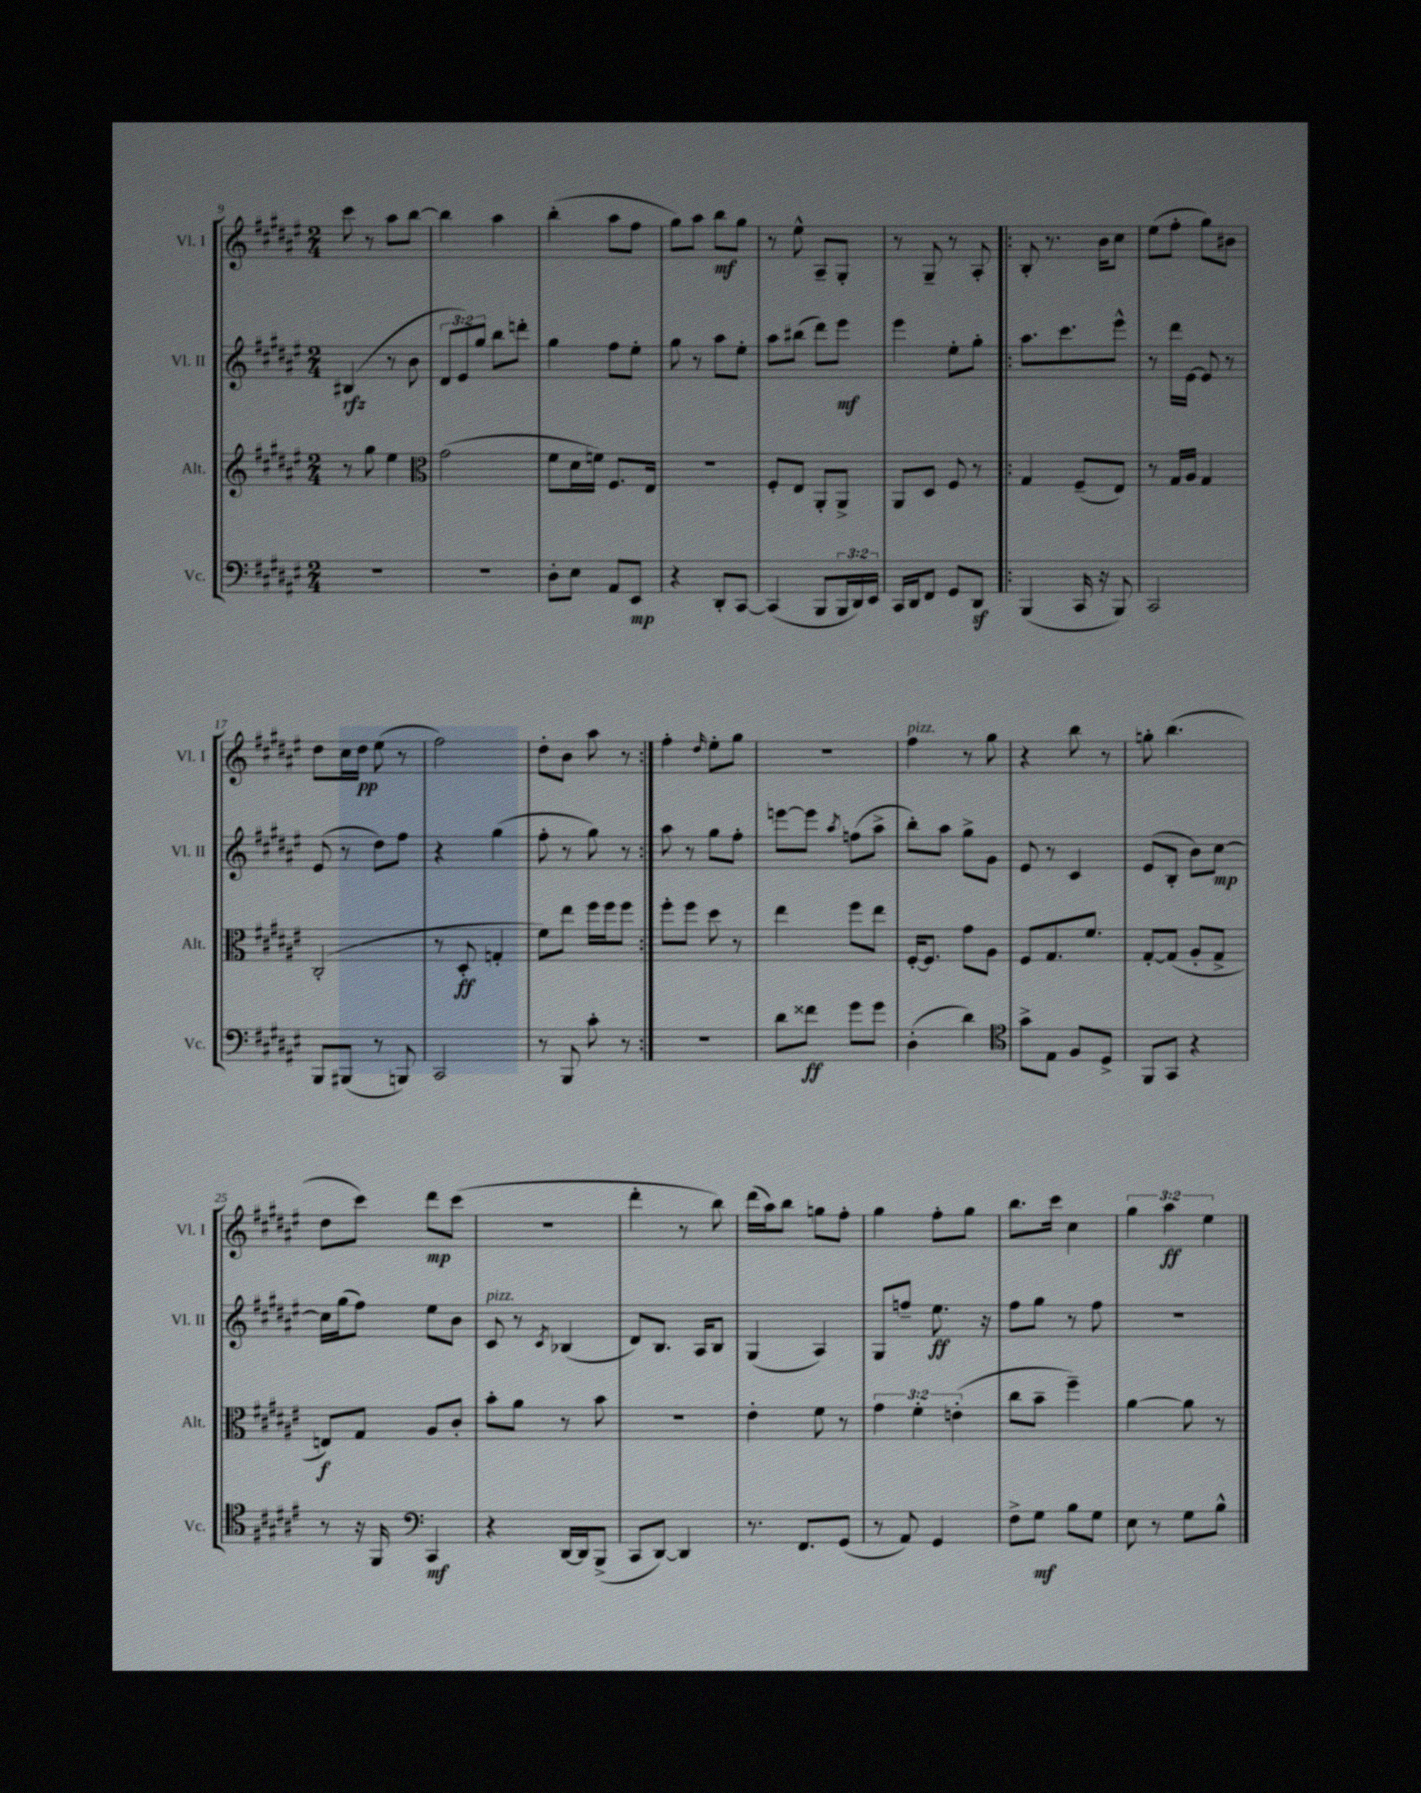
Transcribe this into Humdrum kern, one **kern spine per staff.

**kern	**kern	**kern	**kern
*staff4	*staff3	*staff2	*staff1
*clefF4	*clefG2	*clefG2	*clefG2
*k[f#c#g#d#a#e#]	*k[f#c#g#d#a#e#]	*k[f#c#g#d#a#e#]	*k[f#c#g#d#a#e#]
*M2/4	*M2/4	*M2/4	*M2/4
2r	8r	(4B#	8ccc#
.	8gg#	.	8r
.	4ee#	8r	8aa#
.	.	8b	[8bb
=	=	=	=
*	*clefC3	*	*
2r	(2g#	12d#	4bb]
.	.	12e#)	.
.	.	12gg#	.
.	.	8bb	4aa#
.	.	8ddd'	.
=	=	=	=
8D#'	8f#	4gg#	(4bb'
8E#	16d#	.	.
.	16f)	.	.
8AA#	8.F#	8ff#	8aa#
8EE#	.	8ee#'	8ff#
.	16E#	.	.
=	=	=	=
4r	2r	8gg#	8gg#)
.	.	8r	8aa#
8DD#'	.	8aa#	8bb
[8CC#	.	8ee#'	8gg#
=	=	=	=
(4CC#]	8F#'	8aa#	8r
.	8E#	(8bb#	8ee#^^
8BBB	8AA#'	8ddd#)	8A#~
24BBB	8AA#^	8eee#	8G#'
24DD#)	.	.	.
24EE#	.	.	.
=	=	=	=
16CC#	8AA#	4eee#	8r
16DD#	.	.	.
8FF#	8D#	.	8G#~
8GG#	8F#	8ee#'	8r
8DD#	8r	8gg#'	8A#'
=!|:	=!|:	=!|:	=!|:
(4BBB	4G#	8.aa#	8B'
.	.	.	8.r
.	.	8.ccc#	.
16CC#	(8F#~	.	.
16r	.	.	16b
8BBB)	8E#)	8eee#^^	8cc#
=	=	=	=
2CC#	8r	8r	(8ee#
.	16G#	16ddd#	8ff#'
.	16A#	[16e#	.
.	4G#	8e#]	8gg#)
.	.	8r	8b#
=	=	=	=
8BBB	(2C#'	(8e#	8dd#
(8BBB#	.	8r	16cc#
.	.	.	16dd#
8r	.	8dd#)	(8ee#
8BBB)	.	8ff#	8r
=	=	=	=
2CC#	8r	4r	2ff#)
.	8D#'	.	.
.	4G'	(4gg#	.
=	=	=	=
8r	8f#)	8ff#'	8dd#'
8BBB	8ee#	8r	8b
8c#'	16ff#	8gg#)	8aa#
.	16ff#	.	.
8r	8ff#	8r	8r
=:|!	=:|!	=:|!	=:|!
2r	8ff#'	8aa#	4ff#'
.	8ff#	8r	.
.	.	.	16qqdd#
.	8dd#	8gg#	8ee#'
.	8r	8ff#'	8gg#
=	=	=	=
8d#	4ee#	[8eee	2r
8f##	.	8eee]	.
.	.	8qaa#	.
8g#	8ff#	(8ff	.
8g#	8ee#	8aa#^	.
=	=	=	=
(4D#'	[16F#'	8bb')	4ff#
.	8.F#]	.	.
.	.	8aa#	.
4d#)	8g#	8gg#^	8r
.	8A#	8g#	8gg#
=	=	=	=
*clefC4	*	*	*
8g#^	8F#	8e#	4r
8E#	8.G#	8r	.
8F#	.	4c#	8bb
.	8.f#	.	.
8D#^	.	.	8r
=	=	=	=
8FF#	[8G#'	(8e#	8gg'
8GG#	(8G#]	8B'	(4.bb
4r	8A#'	8b)	.
.	8G#^	[8cc#	.
=	=	=	=
8r	8E)	16cc#]	8dd#
.	.	(16gg#	.
16r	8G#	8ff#)	8ccc#)
16FF#	.	.	.
*clefF4	*	*	*
4CC#	8A#	8ee#	8ddd#
.	8c#'	8b	(8ccc#
=	=	=	=
4r	8b'	8c#	2r
.	8a#	8r	.
.	.	8qc#	.
[16DD#	8r	(4B-	.
16DD#]	.	.	.
(8BBB^	8b	.	.
=	=	=	=
8CC#	2r	8d#)	4ddd#'
[8DD#)	.	8.B	.
4DD#]	.	.	8r
.	.	16A#	.
.	.	8B	8bb)
=	=	=	=
8.r	4e#'	(4G#	(16ddd#
.	.	.	16aa#)
.	.	.	8bb
8.FF#	.	.	.
.	8f#	4A#)	8gg
(8GG#	8r	.	8ff#'
=	=	=	=
8r	6g#	8G#	4gg#
8AA#)	.	8ff~	.
.	6f#'	.	.
4GG#	.	8.ee#	8ff#'
.	(6e'	.	.
.	.	.	8gg#
.	.	16r	.
=	=	=	=
8F#^	8cc#	8ff#	8.bb
8G#	8b~	8gg#	.
.	.	.	16ccc#
8B	4ff#~)	8r	4cc#
8G#	.	8ff#	.
=	=	=	=
8E#	[4a#	2r	6gg#
8r	.	.	.
.	.	.	6aa#
8G#	8a#]	.	.
.	.	.	6ee#
8B^^	8r	.	.
==	==	==	==
*-	*-	*-	*-
